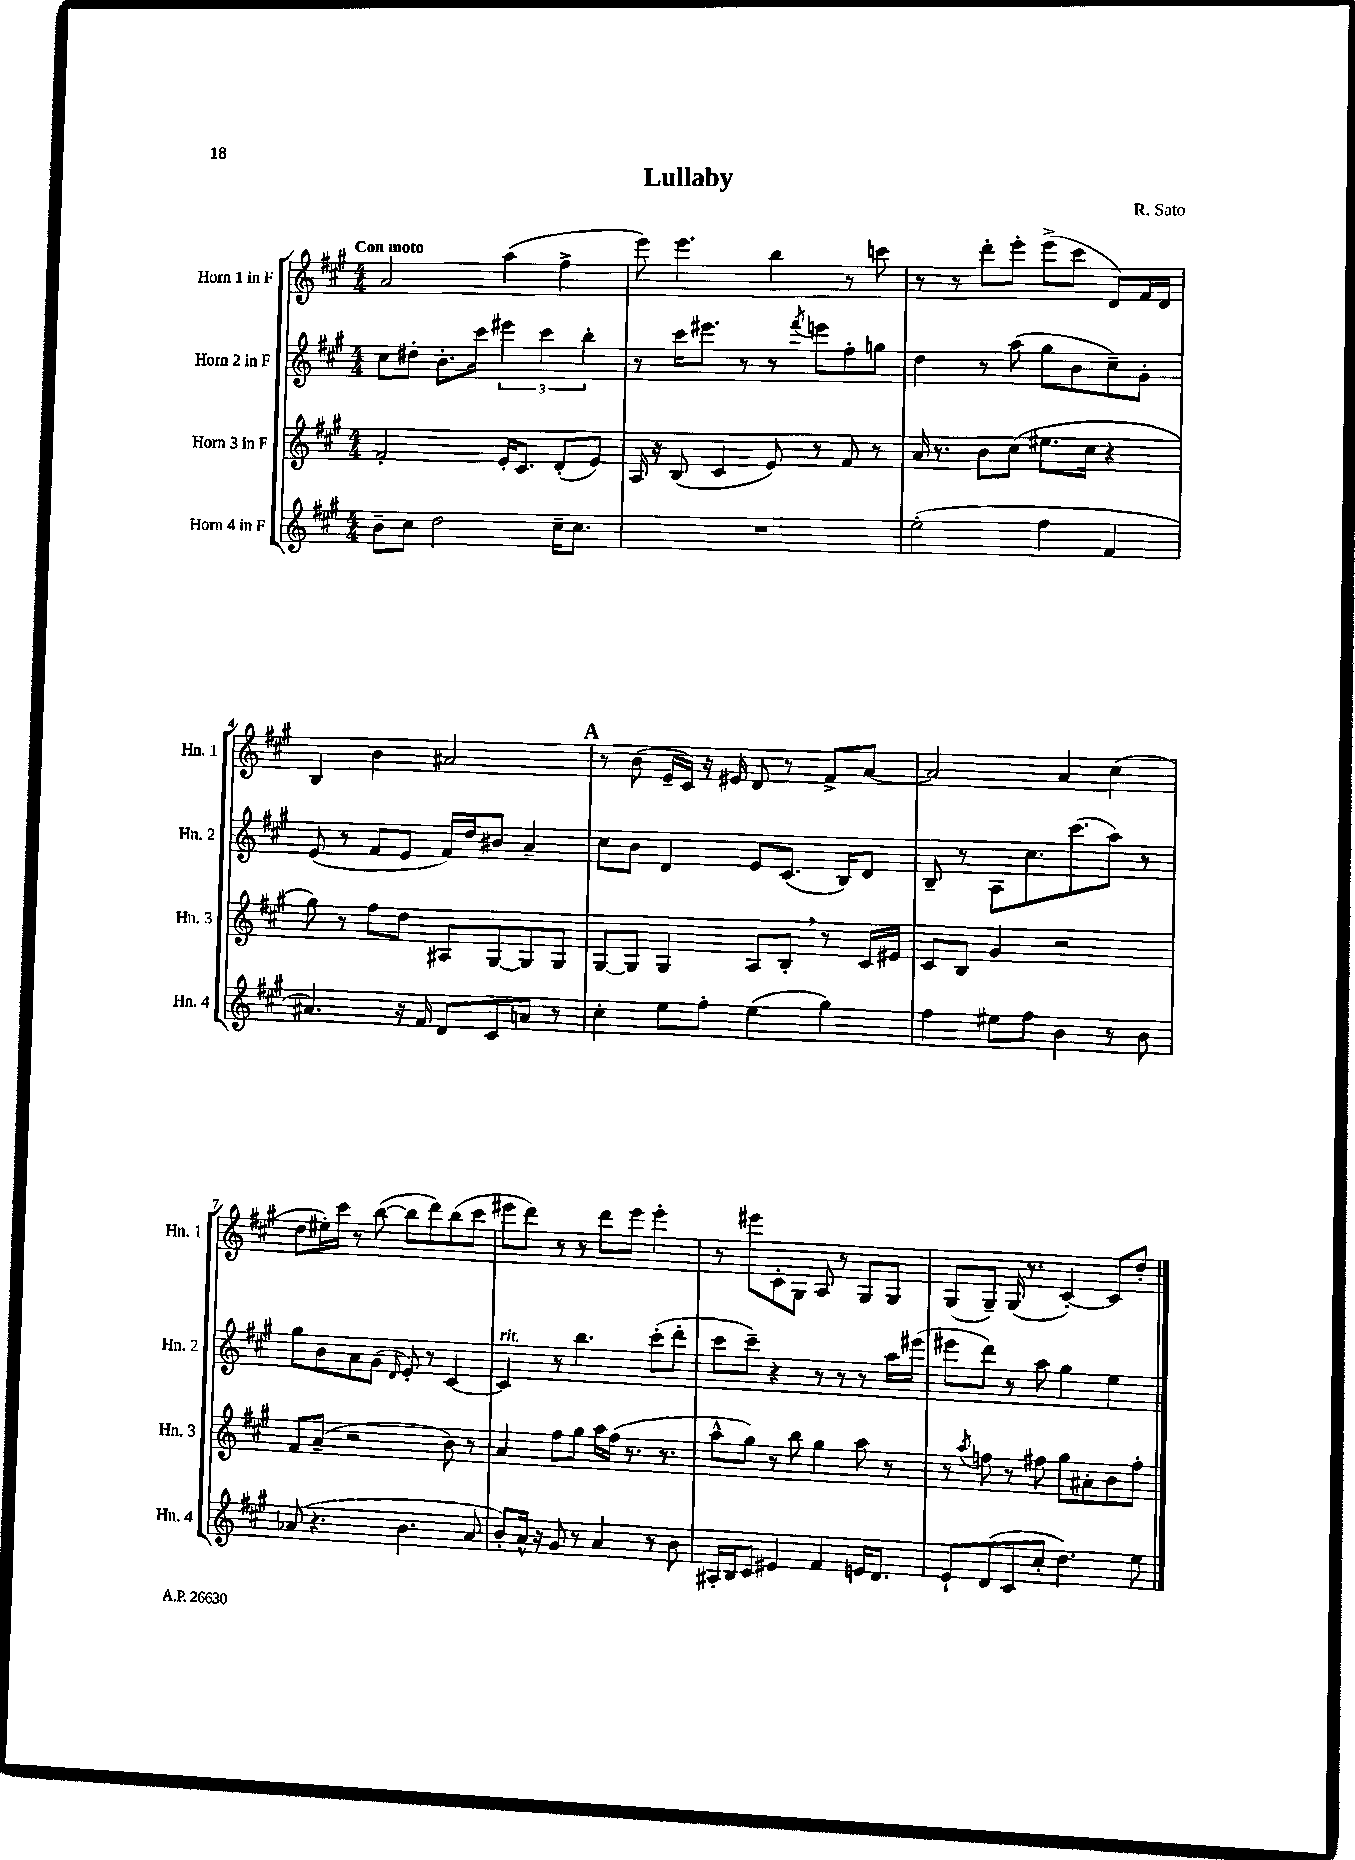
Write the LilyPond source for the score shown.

\header { title = "Lullaby" composer = "R. Sato" }
<<
\new StaffGroup <<
\new Staff = "s0" \with { instrumentName = "Horn 1 in F" shortInstrumentName = "Hn. 1" } {
    \clef treble \key a \major \numericTimeSignature \time 4/4 \tempo "Con moto"
    a'2 a''4( fis''4-> |
    e'''8) e'''4. b''4 r8 c'''8 |
    r8 r8 d'''8-. e'''8-. e'''8->( cis'''8 d'8) fis'16 d'16 |
    b4 b'4 ais'2 |
    \mark \markup { \bold "A" } r8 b'8( e'16-- cis'16) r16 eis'16 d'8 r8 fis'8-> a'8~ |
    a'2 a'4 cis''4( |
    d''8 eis''16-.) cis'''16 r8 b''8~( b''8 d'''8) b''8( cis'''8 |
    eis'''8 d'''8) r8 r8 d'''8 eis'''8 eis'''4-. |
    r8 eis'''8 cis'8-. gis8 a8 r8 gis8 gis8 |
    gis8( gis8--) gis16( r8. cis'4~-.) cis'8 d''8-. \bar "|." |
}
\new Staff = "s1" \with { instrumentName = "Horn 2 in F" shortInstrumentName = "Hn. 2" } {
    \clef treble \key a \major \numericTimeSignature \time 4/4
    cis''8 dis''8-. b'8.-. cis'''16 \tuplet 3/2 { eis'''4 cis'''4 b''4-. } |
    r8 cis'''16 eis'''8. r8 r8 \acciaccatura { fis'''8 } e'''8 fis''8-. g''8 |
    d''4 r8 a''8( gis''8 b'8 cis''8--) gis'8-. |
    e'8( r8 fis'8 e'8 fis'16) d''16 bis'8 a'4-- |
    \mark \markup { \bold "A" } cis''8 b'8 d'4 e'8 cis'8.( b16) d'8 |
    b8-- r8 a8 cis''8. cis'''8.( a''8) r8 |
    gis''8 b'8 a'8 gis'8( \grace { d'16 } e'8-.) r8 cis'4~ |
    cis'4^\markup { \italic "rit." } r8 b''4. cis'''8-.( d'''8-. |
    cis'''8 cis'''8--) r4 r8 r8 r8 a''16 eis'''16( |
    eis'''8 d'''8) r8 a''8 gis''4 e''4 \bar "|." |
}
\new Staff = "s2" \with { instrumentName = "Horn 3 in F" shortInstrumentName = "Hn. 3" } {
    \clef treble \key a \major \numericTimeSignature \time 4/4
    fis'2-. e'16-. cis'8. d'8-.( e'8) |
    a16 r16 b8( cis'4 e'8) r8 fis'8 r8 |
    a'16 r8. b'8 cis''8( eis''8. cis''16 r4 |
    gis''8) r8 fis''8 d''8 ais8 gis8~ gis8 gis8 |
    \mark \markup { \bold "A" } gis8~ gis8 gis4 a8 b8-. \breathe r8 cis'16 eis'16 |
    cis'8 b8 gis'4 r2 |
    fis'8 a'8--( r2 b'8) r8 |
    a'4 fis''8 gis''8 a''16 fis''16( r8. r8. |
    a''8-^ gis''8) r8 b''8 gis''4 a''8 r8 |
    r8 \acciaccatura { a''8 } f''8 r8 fis''8 gis''8 ais'8-. b'8 fis''8-. \bar "|." |
}
\new Staff = "s3" \with { instrumentName = "Horn 4 in F" shortInstrumentName = "Hn. 4" } {
    \clef treble \key a \major \numericTimeSignature \time 4/4
    b'8-- cis''8 d''2 cis''16-- cis''8. |
    R1 |
    e''2-.( fis''4 fis'4 |
    ais'4.) r16 fis'16 d'8 cis'8 a'8 r8 |
    \mark \markup { \bold "A" } cis''4-. e''8 fis''8-. e''4( gis''4) |
    fis''4 eis''8 fis''8 b'4 r8 b'8 |
    aes'8( r4. b'4. aes'8 |
    b'8-.) a'16-^ r16 gis'8 r8 a'4 r8 b'8 |
    ais16-. b16 cis'8 eis'4 fis'4 e'16 d'8. |
    e'8-! d'8( cis'8 cis''8-. d''4.) e''8 \bar "|." |
}
>>
>>
